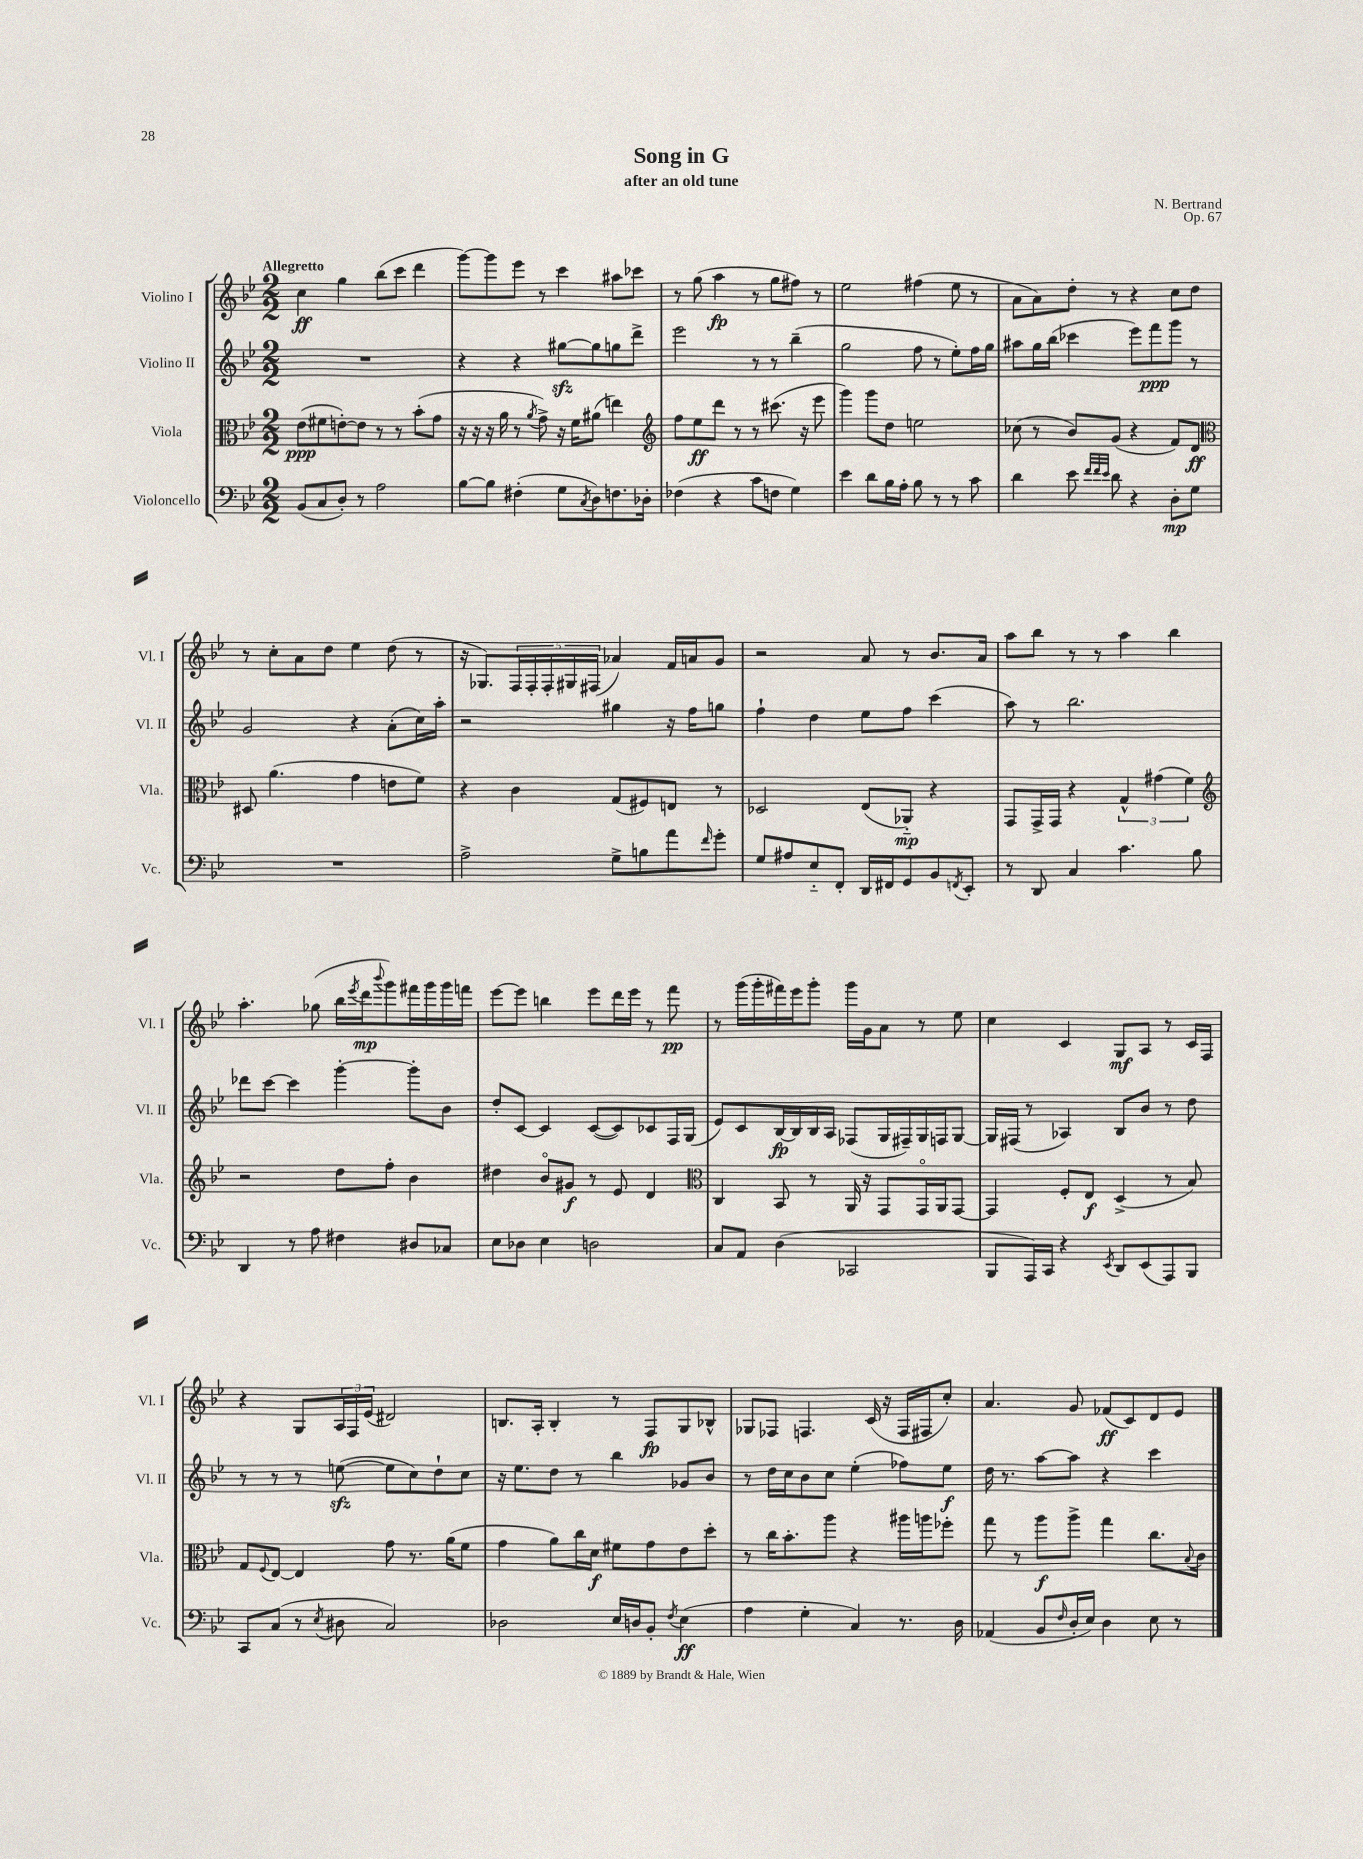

**kern	**kern	**kern	**kern
*staff4	*staff3	*staff2	*staff1
*clefF4	*clefC3	*clefG2	*clefG2
*k[b-e-]	*k[b-e-]	*k[b-e-]	*k[b-e-]
*M2/2	*M2/2	*M2/2	*M2/2
(8BB-	(8e-	1r	4cc
8C	8f#	.	.
8D')	[8e')	.	4gg
8r	8e]	.	.
2A	8r	.	(8bb-
.	8r	.	8ccc
.	(8b-'	.	4ddd
.	8g	.	.
=	=	=	=
[8B-	16r	4r	[8ggg)
.	16r	.	.
8B-]	16r	.	8ggg]
.	16a	.	.
(4F#'	8r	4r	8eee-
.	8qa	.	.
.	8g^)	.	8r
8G	16r	[8gg#	4ccc
.	16f	.	.
8qC	.	.	.
8D)	(8a#	8gg#]	.
8.F	4ee)	8gg	8aa#
.	.	8ddd^	8ccc-
16D-'	.	.	.
=	=	=	=
*	*clefG2	*	*
(4F-	8ff	2eee-	8r
.	8ee-	.	(8gg
4r	8ddd	.	4aa
.	8r	.	.
8c	8r	8r	8r
8F	(8.ccc#	8r	8gg
4G)	.	(4bb-~	8ff#)
.	16r	.	.
.	8eee-	.	8r
=	=	=	=
4e-	4ggg)	2gg	2ee-
8d	8ggg	.	.
16B-	8dd	.	.
16A'	.	.	.
8B-	2ee	8ff	(4ff#
8r	.	8r	.
8r	.	8ee-')	8ee-
8c	.	16ff	8r
.	.	16gg	.
=	=	=	=
4d	(8cc-	8aa#	8a
.	8r	16gg	8a)
.	.	(16bb-	.
8e-	8b-)	4ccc-	8dd'
32qqf	.	.	.
32qqf	.	.	.
32qqe-	.	.	.
8d	(8g	.	8r
4r	4r	8eee-)	4r
.	.	8fff	.
8D'	8f)	8ggg	8cc
8G	8d	8r	8dd
=	=	=	=
*	*clefC3	*	*
1r	8D#	2g	8r
.	(4.a	.	8cc'
.	.	.	8a
.	.	.	8dd
.	4g	4r	4ee-
.	8e	(8a'	(8dd
.	8f)	16cc)	8r
.	.	16aa'	.
=	=	=	=
2A^	4r	2r	16r
.	.	.	8.G-)
.	4c	.	20F
.	.	.	20F'
.	.	.	20F'
.	.	.	20G#
.	.	.	(20F#
8G^	(8G	4gg#	4a-)
8B	8F#)	.	.
8a	8E	16r	16f
.	.	16ff	16a
16qqf	.	.	.
8g'	8r	8gg	8g
=	=	=	=
8G	2D-	4ff`	2r
8A#	.	.	.
8E-'~	.	4dd	.
8FF'	.	.	.
16DD	(8E-	8ee-	8a
16FF#	.	.	.
8GG	8AA-'~)	8ff	8r
8BB-	4r	(4ccc	8.b-
8qFF	.	.	.
8EE-'	.	.	.
.	.	.	16a
=	=	=	=
8r	8GG	8aa)	8aa
8DD	16GG^	8r	8bb-
.	16GG	.	.
4C	4r	2.bb-	8r
.	.	.	8r
4.c	6G^^	.	4aa
.	(6g#	.	.
.	.	.	4bb-
.	6f)	.	.
8B-	.	.	.
=	=	=	=
*	*clefG2	*	*
4DD	2r	8ddd-	4.aa'
.	.	[8ccc	.
8r	.	4ccc]	.
8A	.	.	(8gg-
4F#	8dd	[4ggg'	16bb-
.	.	.	8qeee-
.	.	.	16ddd
.	.	.	8qqbbb-
.	8ff'	.	8ggg)
8D#	4b-	8ggg']	16fff#
.	.	.	16ggg
8C-	.	8b-	16ggg
.	.	.	16fff
=	=	=	=
8E-	4dd#	8dd'	[8eee-
8D-	.	[8c	8eee-]
4E-	8b-o	4c]	4bb
.	8g#	.	.
2D	8r	([8c	8eee-
.	8e-	8c])	16ddd
.	.	.	16eee-
.	4d	8c-	8r
.	.	16F	8fff
.	.	(16G	.
=	=	=	=
*	*clefC3	*	*
8C	4C	8e-)	8r
8AA	.	8c	(16ggg
.	.	.	16ggg'
(4D	8BB-	[16B-	16fff#)
.	.	16B-]	16eee-
.	8r	16B-	8ggg'
.	.	16A	.
2CC-	16AA	(8F-	16ggg
.	16r	.	16g
.	8GG	16G	8a
.	.	16F#~)	.
.	16GGo	16G	8r
.	16AA	16F	.
.	[8GG	[8G	8ee-
=	=	=	=
8BBB-	4GG]	16G]	4cc
.	.	(16F#	.
16AAA)	.	8r	.
16CC	.	.	.
4r	8F'	4A-)	4c
.	8E-	.	.
8qEE-	.	.	.
8DD	(4D^	8B-	8G
(8EE-	.	8b-	8A
8AAA)	8r	8r	8r
8BBB-	8B-)	8dd	16c
.	.	.	16F
=	=	=	=
8CC	8G	8r	4r
.	8qqF	.	.
(8C	[8E-	8r	.
8r	4E-]	8r	8G
8qE-	.	.	.
8D#	.	([8ee	24A
.	.	.	24F
.	.	.	(24e-
2C)	8g	8ee]	2d#)
.	8.r	8cc)	.
.	.	8dd`	.
.	(16a	.	.
.	8f	8cc	.
=	=	=	=
2D-	4g	16r	8.B
.	.	8.ee-	.
.	.	.	16A'
.	8a)	8dd	4B'
.	16cc	8r	.
.	16d	.	.
16E-	8f#	4bb-	8r
16D	.	.	.
8BB-'	8g	.	8F
8qF	.	.	.
(4E-	8e-	8g-	8G
.	8dd'	8b-	8B-^^
=	=	=	=
4A	8r	8r	8G-
.	16cc	16dd	8F-
.	8.b-'	16cc	.
4G'	.	8b-	4.F
.	8aa	8cc	.
4C)	4r	(4ee-'	.
.	.	.	(16c
.	.	.	16r
8.r	16aa#	8ff-)	16F
.	16aa	.	16F#
.	8ff-'	8ee-	8cc')
16D	.	.	.
=	=	=	=
(4AA-	8gg	16dd	4.a
.	.	8.r	.
.	8r	.	.
8BB-	8aa	[8aa	.
16qqF	.	.	.
16D'	8aa^	8aa]	8g
16E-)	.	.	.
4D	4gg	4r	(8f-
.	.	.	8c)
8E-	8.cc	4ccc	8d
8r	.	.	8e-
.	8qqB-	.	.
.	16c	.	.
==	==	==	==
*-	*-	*-	*-
